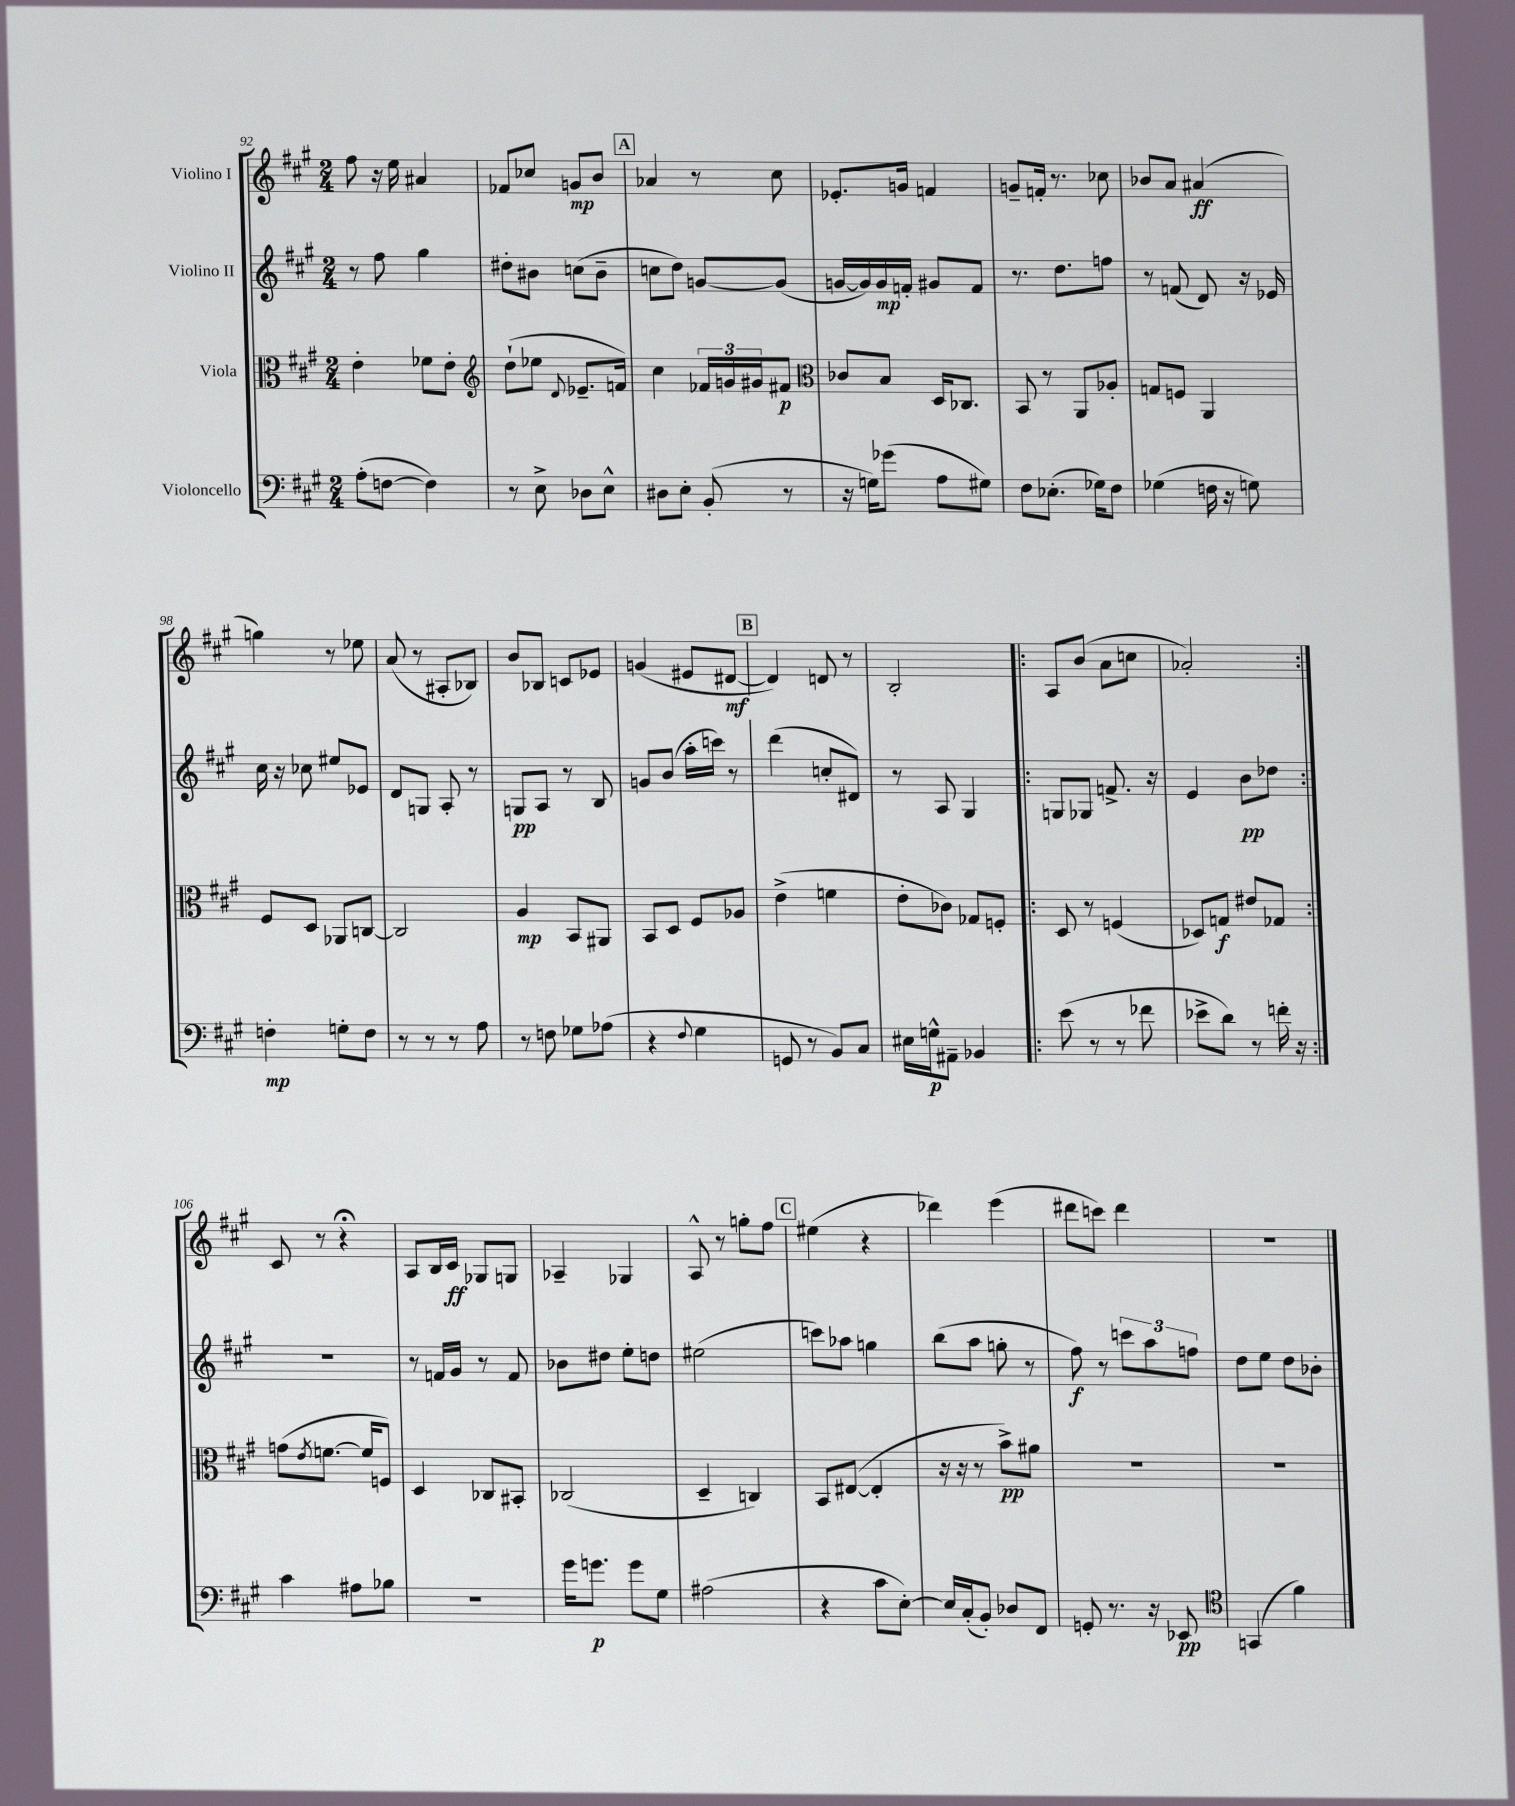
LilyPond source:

<<
\new StaffGroup <<
\new Staff = "s0" \with { instrumentName = "Violino I" } {
    \clef treble \key a \major \numericTimeSignature \time 2/4
    fis''8 r16 e''16 ais'4 |
    fes'8 ces''8 g'8\mp b'8 |
    \mark \markup { \box "A" } aes'4 r8 cis''8 |
    ees'8.-. g'16 f'4 |
    g'8-- f'16-. r8. ces''8 |
    bes'8 a'8 ais'4\ff( |
    g''4) r8 ees''8 |
    a'8( r8 ais8-. bes8) |
    b'8 bes8 c'8 ees'8 |
    g'4( eis'8 dis'8~\mf |
    \mark \markup { \box "B" } dis'4) d'8 r8 |
    b2-. |
    \repeat volta 2 { a8 b'8( a'8 c''8 |
    aes'2-.) | }
    cis'8 r8 r4\fermata |
    a8 b16 cis'16\ff ges8 g8 |
    aes4-- ges4 |
    a8-^ r8 g''8-. fis''8 |
    \mark \markup { \box "C" } eis''4( r4 |
    des'''4) e'''4( |
    dis'''8 c'''8) dis'''4 |
    r2 \bar "|." |
}
\new Staff = "s1" \with { instrumentName = "Violino II" } {
    \clef treble \key a \major \numericTimeSignature \time 2/4
    r8 fis''8 gis''4 |
    dis''8-. bis'8 c''8( bis'8-- |
    \mark \markup { \box "A" } c''8 d''8) g'8~ g'8( |
    g'16~ g'16) g'16\mp f'16-. gis'8 f'8 |
    r8. d''8. f''8 |
    r8 f'8( d'8) r16 ees'16 |
    cis''16 r16 ces''8 eis''8 ees'8 |
    d'8 g8 a8-. r8 |
    g8\pp a8 r8 b8 |
    g'8 b'8( a''16-. c'''16) r8 |
    \mark \markup { \box "B" } d'''4( c''8-. dis'8) |
    r8 a8 gis4 |
    \repeat volta 2 { g8 ges8 f'8.-> r16 |
    e'4 b'8\pp des''8 | }
    r2 |
    r8 f'16 gis'16 r8 f'8 |
    bes'8 dis''8 e''8-. d''8 |
    eis''2( |
    \mark \markup { \box "C" } c'''8) aes''8 g''4 |
    b''8( a''8 g''8-. r8 |
    fis''8\f) r8 \tuplet 3/2 { c'''8 a''8 f''8 } |
    d''8 e''8 d''8 bes'8-. \bar "|." |
}
\new Staff = "s2" \with { instrumentName = "Viola" } {
    \clef alto \key a \major \numericTimeSignature \time 2/4
    e'4-. fes'8 e'8-. |
    \clef treble d''8-!( ees''8 \appoggiatura { d'8 } ees'8.-- f'16) |
    \mark \markup { \box "A" } cis''4 \tuplet 3/2 { fes'16 g'16 gis'16 } fis'8\p |
    \clef alto ces'8 b8 d16 ces8. |
    b,8 r8 a,8 aes8-. |
    g8 f8 a,4 |
    fis8 d8 aes,8 c8~ |
    c2 |
    a4\mp b,8 ais,8 |
    b,8 d8 fis8 aes8 |
    \mark \markup { \box "B" } e'4->( f'4 |
    e'8-. ces'8) ges8 f8-. |
    \repeat volta 2 { d8 r8 f4( |
    des8) g8\f eis'8 ges8 | }
    g'8( \acciaccatura { e'8 } f'8.~ f'16 f8) |
    d4 ces8 bis,8-. |
    ces2( |
    d4-- c4) |
    \mark \markup { \box "C" } b,8 eis8~( eis4-. |
    r16 r16 r8 b'8->\pp) ais'8 |
    R2 |
    R2 \bar "|." |
}
\new Staff = "s3" \with { instrumentName = "Violoncello" } {
    \clef bass \key a \major \numericTimeSignature \time 2/4
    a8-.( f8~ f4) |
    r8 e8-> des8 e8-^ |
    \mark \markup { \box "A" } dis8 e8-. b,8-.( r8 |
    r16 g16) ges'8( a8 gis8) |
    fis8 ees8.-.( ges16) fis8 |
    ges4( f16 r16 g8) |
    f4-.\mp g8-. f8 |
    r8 r8 r8 a8 |
    r8 f8 ges8 aes8( |
    r4 \appoggiatura { fis8 } gis4 |
    \mark \markup { \box "B" } g,8 r8 b,8) cis8 |
    eis16 g16-^\p ais,8-- bes,4 |
    \repeat volta 2 { e'8( r8 r8 fes'8 |
    ees'8-> d'8) r8 f'16-. r16 | }
    cis'4 ais8 bes8 |
    r2 |
    gis'16 g'8.\p g'8 gis8 |
    ais2( |
    \mark \markup { \box "C" } r4 cis'8 e8~-.) |
    e16 cis16-.( b,8-.) des8 fis,8 |
    g,8-. r8. r16 ees,8\pp |
    \clef tenor g,4( fis'4) \bar "|." |
}
>>
>>
\layout { \context { \Score currentBarNumber = #92 } }
